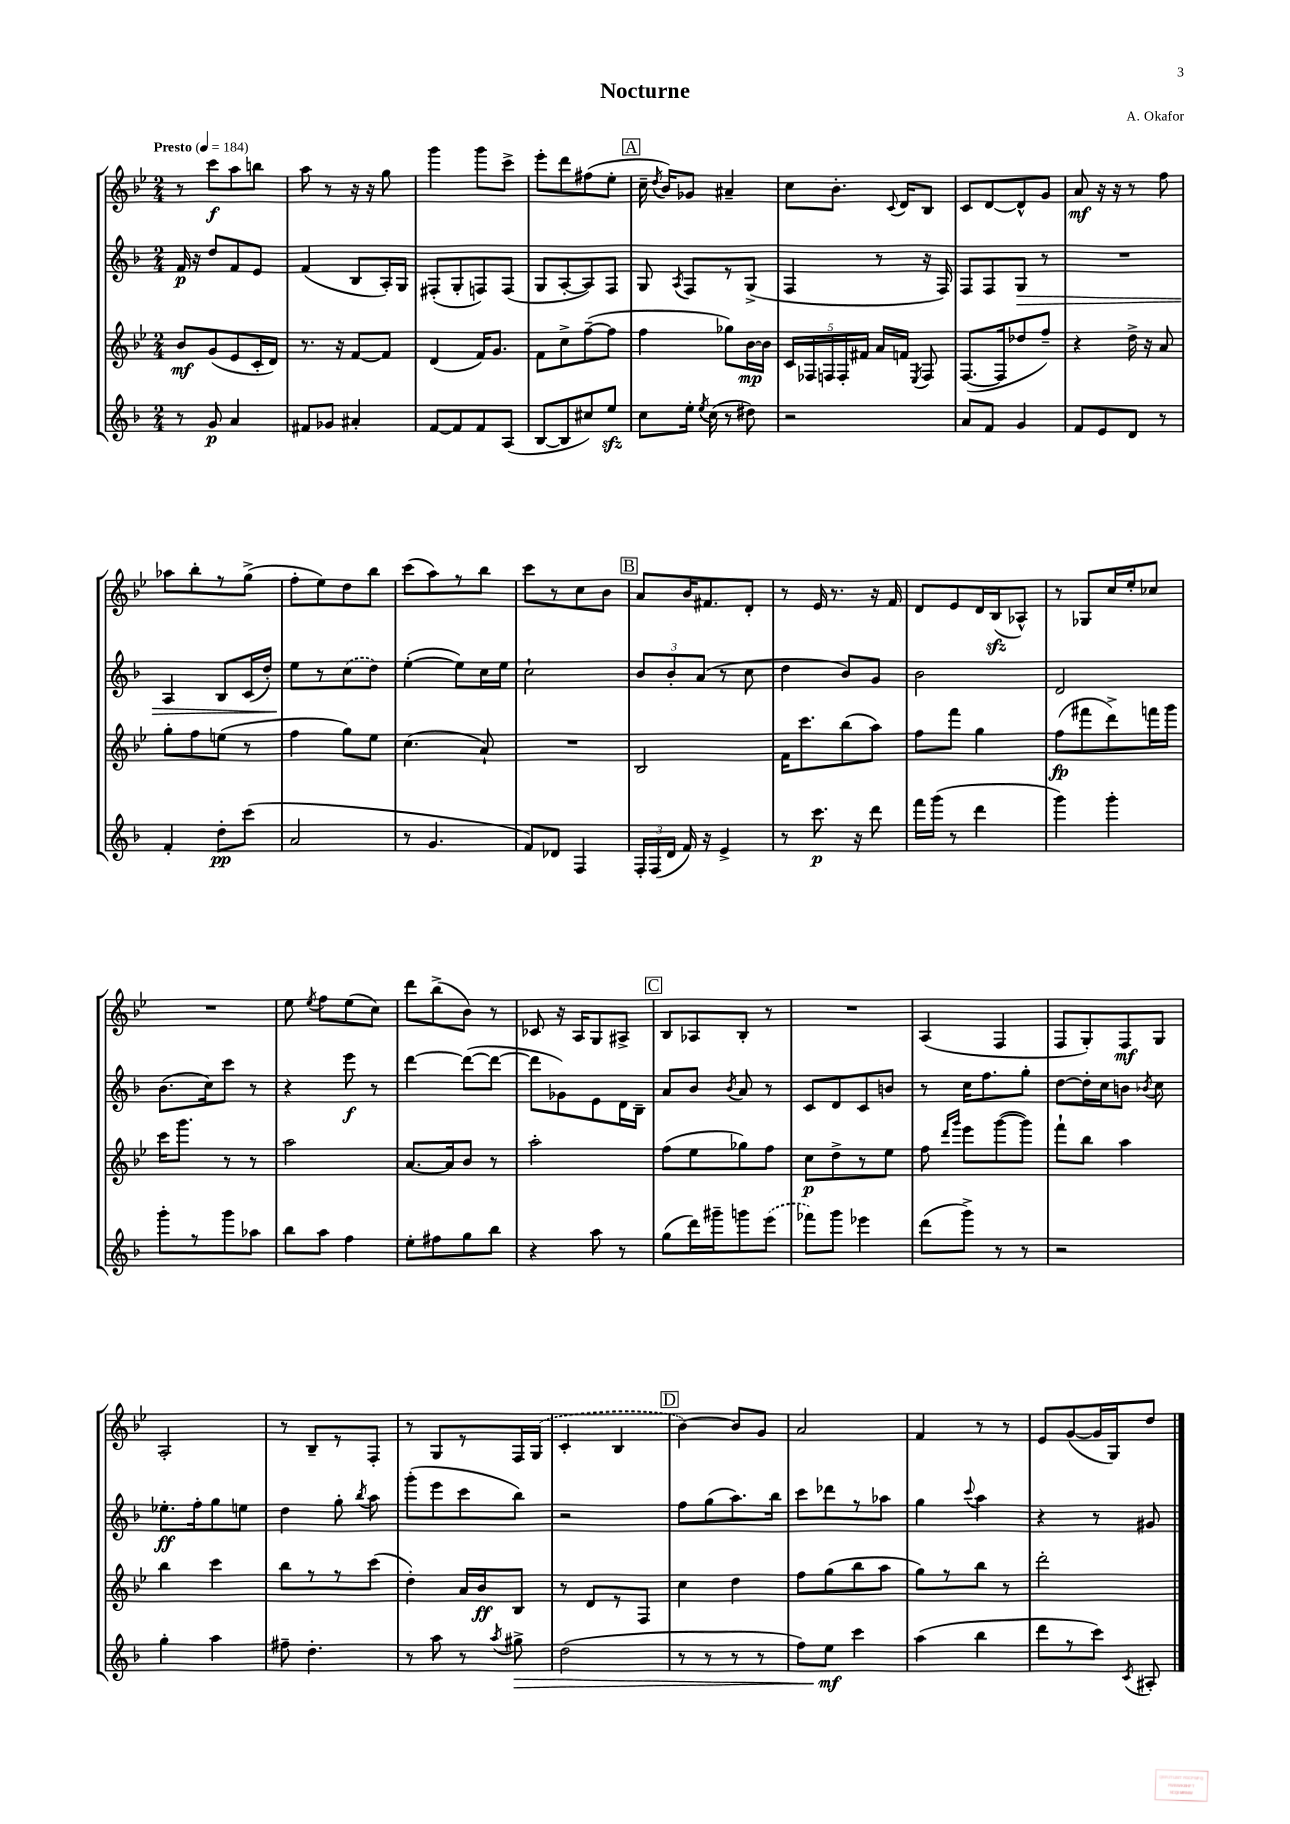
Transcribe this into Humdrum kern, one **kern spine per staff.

**kern	**dynam	**kern	**dynam	**kern	**dynam	**kern	**dynam
*part4	*part4	*part3	*part3	*part2	*part2	*part1	*part1
*staff4	*staff4	*staff3	*staff3	*staff2	*staff2	*staff1	*staff1
*clefG2	*	*clefG2	*	*clefG2	*	*clefG2	*
*k[b-]	*	*k[b-e-]	*	*k[b-]	*	*k[b-e-]	*
*M2/4	*	*M2/4	*	*M2/4	*	*M2/4	*
*MM184	*	*MM184	*	*MM184	*	*MM184	*
=1	=1	=1	=1	=1	=1	=1	=1
!	!	!	!	!	!	!LO:TX:a:B:t=Presto	!
8r	.	8b-/L	mf	16f/	p	8r	.
.	.	.	.	16r	.	.	.
8g/	p	(8g/	.	8dd/L	.	8ccc\L	f
4a/	.	8e-/	.	8f/	.	8aa\	.
.	.	16c'/L	.	8e/J	.	8bbn\J	.
.	.	16d/JJ)	.	.	.	.	.
=2	=2	=2	=2	=2	=2	=2	=2
8f#X/L	.	8.r	.	(4f/	.	8aa\	.
8g-X/J	.	.	.	.	.	8r	.
.	.	16r	.	.	.	.	.
4a#X'/	.	[8f/L	.	8B-/L	.	16r	.
.	.	.	.	.	.	16r	.
.	.	8f/J]	.	16A'/L)	.	8gg\	.
.	.	.	.	16G/JJ	.	.	.
=3	=3	=3	=3	=3	=3	=3	=3
[8f/L	.	(4d/	.	(8F#X'/L	.	4ggg\	.
8f/]	.	.	.	8G'/	.	.	.
8f/	.	16f/KL)	.	8Fn/)	.	8ggg\L	.
.	.	8.g/J	.	.	.	.	.
(8A/J	.	.	.	(8F/J	.	8ccc^\J	.
=4	=4	=4	=4	=4	=4	=4	=4
[8B-/L	.	8f\L	.	8G/L	.	8eee-'\L	.
8B-/]	.	8cc^\	.	[8A'/	.	8ddd\	.
8cc#X/)	.	([8ff~\	.	8A/])	.	(8ff#X\	.
8eezz/J	.	8ff\J]	.	8F/J	.	8ee-'\J	.
!!LO:REH:place=s1:t=A
=5	=5	=5	=5	=5	=5	=5	=5
8cc\L	.	4ff\	.	8G/	.	16cc~\	.
.	.	.	.	.	.	8qdd/	.
.	.	.	.	.	.	16b-/KL)	.
.	.	.	.	8qA/	.	.	.
16ee'\Jk	.	.	.	8F/L	.	8g-X/J	.
8qee/	.	.	.	.	.	.	.
(16cc\	.	.	.	.	.	.	.
8r	.	8gg-X\L)	.	8r	.	4a#X~/	.
8dd#X\)	.	[16b-\L	mp	(8G^/J	.	.	.
.	.	16b-\JJ]	.	.	.	.	.
=6	=6	=6	=6	=6	=6	=6	=6
2r	.	20c/LL	.	4F/	.	8cc\L	.
.	.	20F-X/	.	.	.	.	.
.	.	20Fn/	.	.	.	.	.
.	.	.	.	.	.	8.b-'\J	.
.	.	20F'/	.	.	.	.	.
.	.	20f#X/JJ	.	.	.	.	.
.	.	16a/LL	.	8r	.	.	.
.	.	.	.	.	.	8qqc/	.
.	.	16fn/JJ	.	.	.	16d/KL	.
.	.	8qE-/	.	.	.	.	.
.	.	8F/	.	16r	.	8B-/J	.
.	.	.	.	16F/)	.	.	.
=7	=7	=7	=7	=7	=7	=7	=7
8a/L	.	([8.F/L	.	8F/L	.	8c/L	.
8f/J	.	.	.	8F/	.	[8d/	.
.	.	16F/k]	.	.	.	.	.
!	!	!	!	!	!LO:HP:b	!	!
4g/	.	8dd-X/	.	8G/J	>	8d^^/]	.
.	.	8ff~/J)	.	8r	.	8g/J	.
=8	=8	=8	=8	=8	=8	=8	=8
8f/L	.	4r	.	2r	.	8a/	mf
8e/	.	.	.	.	.	16r	.
.	.	.	.	.	.	16r	.
8d/J	.	16dd^\	.	.	.	8r	.
.	.	16r	.	.	.	.	.
8r	.	8a/	.	.	.	8ff\	.
!!LO:LB:g=z
=9	=9	=9	=9	=9	=9	=9	=9
4f'/	.	8gg'\L	.	4A/	.	8aa-X\L	.
.	.	8ff\	.	.	.	8bb-'\	.
8dd'\L	pp	(8een\J	.	8B-/L	.	8r	.
(8ccc\J	.	8r	.	(16c/L	.	(8gg^\J	.
.	.	.	.	16dd'/JJ)	.	.	.
=10	=10	=10	=10	=10	=10	=10	=10
2a/	.	4ff\	.	8ee\L	.	8ff'\L	.
.	.	.	.	8r	]	8ee-\)	.
.	.	8gg\L)	.	(8cc\	.	8dd\	.
.	.	8ee-\J	.	8dd\J)	.	8bb-\J	.
=11	=11	=11	=11	=11	=11	=11	=11
8r	.	(4.cc\	.	([4ee'\	.	(8ccc\L	.
4.g/	.	.	.	.	.	8aa\)	.
.	.	.	.	8ee\L])	.	8r	.
.	.	8a`/)	.	16cc\L	.	8bb-\J	.
.	.	.	.	16ee\JJ	.	.	.
=12	=12	=12	=12	=12	=12	=12	=12
8f/L)	.	2r	.	2cc`\	.	8ccc\L	.
8d-X/J	.	.	.	.	.	8r	.
4F/	.	.	.	.	.	8cc\	.
.	.	.	.	.	.	8b-\J	.
!!LO:REH:place=s1:t=B
=13	=13	=13	=13	=13	=13	=13	=13
24F'/LL	.	2B-/	.	12b-/L	.	8a/L	.
(24F/	.	.	.	.	.	.	.
24d/JJ	.	.	.	12b-'/	.	.	.
16f/)	.	.	.	.	.	16b-/K	.
.	.	.	.	(12a/J	.	.	.
16r	.	.	.	.	.	8.f#X/	.
4e^/	.	.	.	8r	.	.	.
.	.	.	.	8cc\	.	8d'/J	.
=14	=14	=14	=14	=14	=14	=14	=14
8r	.	16f\KL	.	4dd\	.	8r	.
.	.	8.ccc\	.	.	.	.	.
8.ccc\	p	.	.	.	.	16e-/	.
.	.	.	.	.	.	8.r	.
.	.	(8bb-\	.	8b-/L)	.	.	.
16r	.	.	.	.	.	.	.
8ddd\	.	8aa\J)	.	8g/J	.	16r	.
.	.	.	.	.	.	16f/	.
=15	=15	=15	=15	=15	=15	=15	=15
16fff\LL	.	8ff\L	.	2b-\	.	8d/L	.
(16ggg\JJ	.	.	.	.	.	.	.
8r	.	8fff\J	.	.	.	8e-/	.
4ddd\	.	4gg\	.	.	.	16d/L	.
.	.	.	.	.	.	(16B-zz/J	.
.	.	.	.	.	.	8A-X^^/J)	.
=16	=16	=16	=16	=16	=16	=16	=16
4ggg\)	.	(8ff\L	fp	2d/	.	8r	.
.	.	8fff#X\	.	.	.	8G-X/L	.
4ggg'\	.	8ddd^\)	.	.	.	16cc/L	.
.	.	.	.	.	.	16ee-'/J	.
.	.	16fffn\L	.	.	.	8cc-X/J	.
.	.	16ggg\JJ	.	.	.	.	.
!!LO:LB:g=z
=17	=17	=17	=17	=17	=17	=17	=17
8ggg'\L	.	16ccc\KL	.	(8.b-\L	.	2r	.
.	.	8.ggg\J	.	.	.	.	.
8r	.	.	.	.	.	.	.
.	.	.	.	16cc\k)	.	.	.
8ggg\	.	8r	.	8ccc\J	.	.	.
8aa-X\J	.	8r	.	8r	.	.	.
=18	=18	=18	=18	=18	=18	=18	=18
8bb-\L	.	2aa\	.	4r	.	8ee-\	.
.	.	.	.	.	.	8qee-/	.
8aa\J	.	.	.	.	.	8ff\L	.
4ff\	.	.	.	8eee\	f	(8ee-\	.
.	.	.	.	8r	.	8cc\J)	.
=19	=19	=19	=19	=19	=19	=19	=19
8ee'\L	.	[8.a/L	.	[4ddd\	.	8ddd\L	.
8ff#X\	.	.	.	.	.	(8bb-^\	.
.	.	16a/k]	.	.	.	.	.
8gg\	.	8b-/J	.	(8ddd\L_	.	8b-\J)	.
8bb-\J	.	8r	.	8ddd\J_	.	8r	.
=20	=20	=20	=20	=20	=20	=20	=20
4r	.	2aa'\	.	8ddd\L]	.	8c-X/	.
.	.	.	.	8g-X\)	.	16r	.
.	.	.	.	.	.	16A/KL	.
8aa\	.	.	.	8e\	.	8G/	.
8r	.	.	.	16d\L	.	8A#X^/J	.
.	.	.	.	16B-~\JJ	.	.	.
!!LO:REH:place=s1:t=C
=21	=21	=21	=21	=21	=21	=21	=21
(8gg\L	.	(8ff\L	.	8a/L	.	8B-/L	.
16ddd\L)	.	8ee-\	.	8b-/J	.	8A-X/	.
16ggg#X~\J	.	.	.	.	.	.	.
.	.	.	.	8qb-/	.	.	.
8gggn\	.	8gg-X\)	.	8a/	.	8B-'/J	.
(8eee\J	.	8ff\J	.	8r	.	8r	.
=22	=22	=22	=22	=22	=22	=22	=22
8fff-X\L)	.	8cc\L	p	8c/L	.	2r	.
8ggg\J	.	8dd^\	.	8d/	.	.	.
4eee-X\	.	8r	.	8c/	.	.	.
.	.	8ee-\J	.	8bn/J	.	.	.
=23	=23	=23	=23	=23	=23	=23	=23
(8ddd\L	.	8ff\	.	8r	.	(4A/	.
.	.	16qqddd/LL	.	.	.	.	.
.	.	16qqggg/JJ	.	.	.	.	.
8ggg^\J)	.	8eee-\L	.	16cc\KL	.	.	.
.	.	.	.	8.ff\	.	.	.
8r	.	([8ggg\	.	.	.	4F/	.
8r	.	8ggg\J])	.	8gg'\J	.	.	.
=24	=24	=24	=24	=24	=24	=24	=24
2r	.	8fff`\L	.	[8dd\L	.	8F/L	.
.	.	8bb-\J	.	16dd'\L]	.	8G'/)	.
.	.	.	.	16cc\J	.	.	.
.	.	4aa\	.	8bn\J	.	8F/	mf
.	.	.	.	8qb-X/	.	.	.
.	.	.	.	8cc\	.	8G/J	.
!!LO:LB:g=z
=25	=25	=25	=25	=25	=25	=25	=25
4gg'\	.	4bb-\	.	8.ee-X'\L	ff	2A'/	.
.	.	.	.	16ff'\k	.	.	.
4aa\	.	4ccc\	.	8gg\	.	.	.
.	.	.	.	8een\J	.	.	.
=26	=26	=26	=26	=26	=26	=26	=26
8ff#X~\	.	8bb-\L	.	4dd\	.	8r	.
4.dd'\	.	8r	.	.	.	8B-~/L	.
.	.	8r	.	8gg'\	.	8r	.
.	.	.	.	8qbb-/	.	.	.
.	.	(8ccc\J	.	8aa\	.	8F'/J	.
=27	=27	=27	=27	=27	=27	=27	=27
8r	.	4dd'\)	.	(8ggg'\L	.	8r	.
8aa\	.	.	.	8eee\	.	8G/L	.
8r	.	16a/LL	.	8ccc\	.	8r	.
.	.	16b-/J	ff	.	.	.	.
8qaa/	.	.	.	.	.	.	.
!	!LO:HP:b	!	!	!	!	!	!
8gg#X^\	>	8B-/J	.	8bb-\J)	.	16F/L	.
.	.	.	.	.	.	(16G/JJ	.
=28	=28	=28	=28	=28	=28	=28	=28
(2dd\	.	8r	.	2r	.	4c'/	.
.	.	8d/L	.	.	.	.	.
.	.	8r	.	.	.	4B-/	.
.	.	8F/J	.	.	.	.	.
!!LO:REH:place=s1:t=D
=29	=29	=29	=29	=29	=29	=29	=29
8r	.	4cc\	.	8ff\L	.	[4b-\)	.
8r	.	.	.	(8gg\	.	.	.
8r	.	4dd\	.	8.aa\)	.	8b-/L]	.
8r	.	.	.	.	.	8g/J	.
.	.	.	.	16bb-\Jk	.	.	.
=30	=30	=30	=30	=30	=30	=30	=30
8ff\L)	.	8ff\L	.	8ccc\L	.	2a/	.
8ee\J	mf	(8gg\	.	8ddd-X\	.	.	.
4ccc\	]	8bb-\	.	8r	.	.	.
.	.	8aa\J	.	8aa-X\J	.	.	.
=31	=31	=31	=31	=31	=31	=31	=31
(4aa\	.	8gg\L)	.	4gg\	.	4f/	.
.	.	8r	.	.	.	.	.
.	.	.	.	8qqccc/	.	.	.
4bb-\	.	8bb-\J	.	4aa\	.	8r	.
.	.	8r	.	.	.	8r	.
=32	=32	=32	=32	=32	=32	=32	=32
8ddd\L	.	2ddd'\	.	4r	.	8e-/L	.
8r	.	.	.	.	.	([8g/	.
8ccc\J)	.	.	.	8r	.	16g/L]	.
.	.	.	.	.	.	16G/J)	.
8qc/	.	.	.	.	.	.	.
8A#X'/	.	.	.	8g#X/	.	8dd/J	.
==	==	==	==	==	==	==	==
*-	*-	*-	*-	*-	*-	*-	*-
